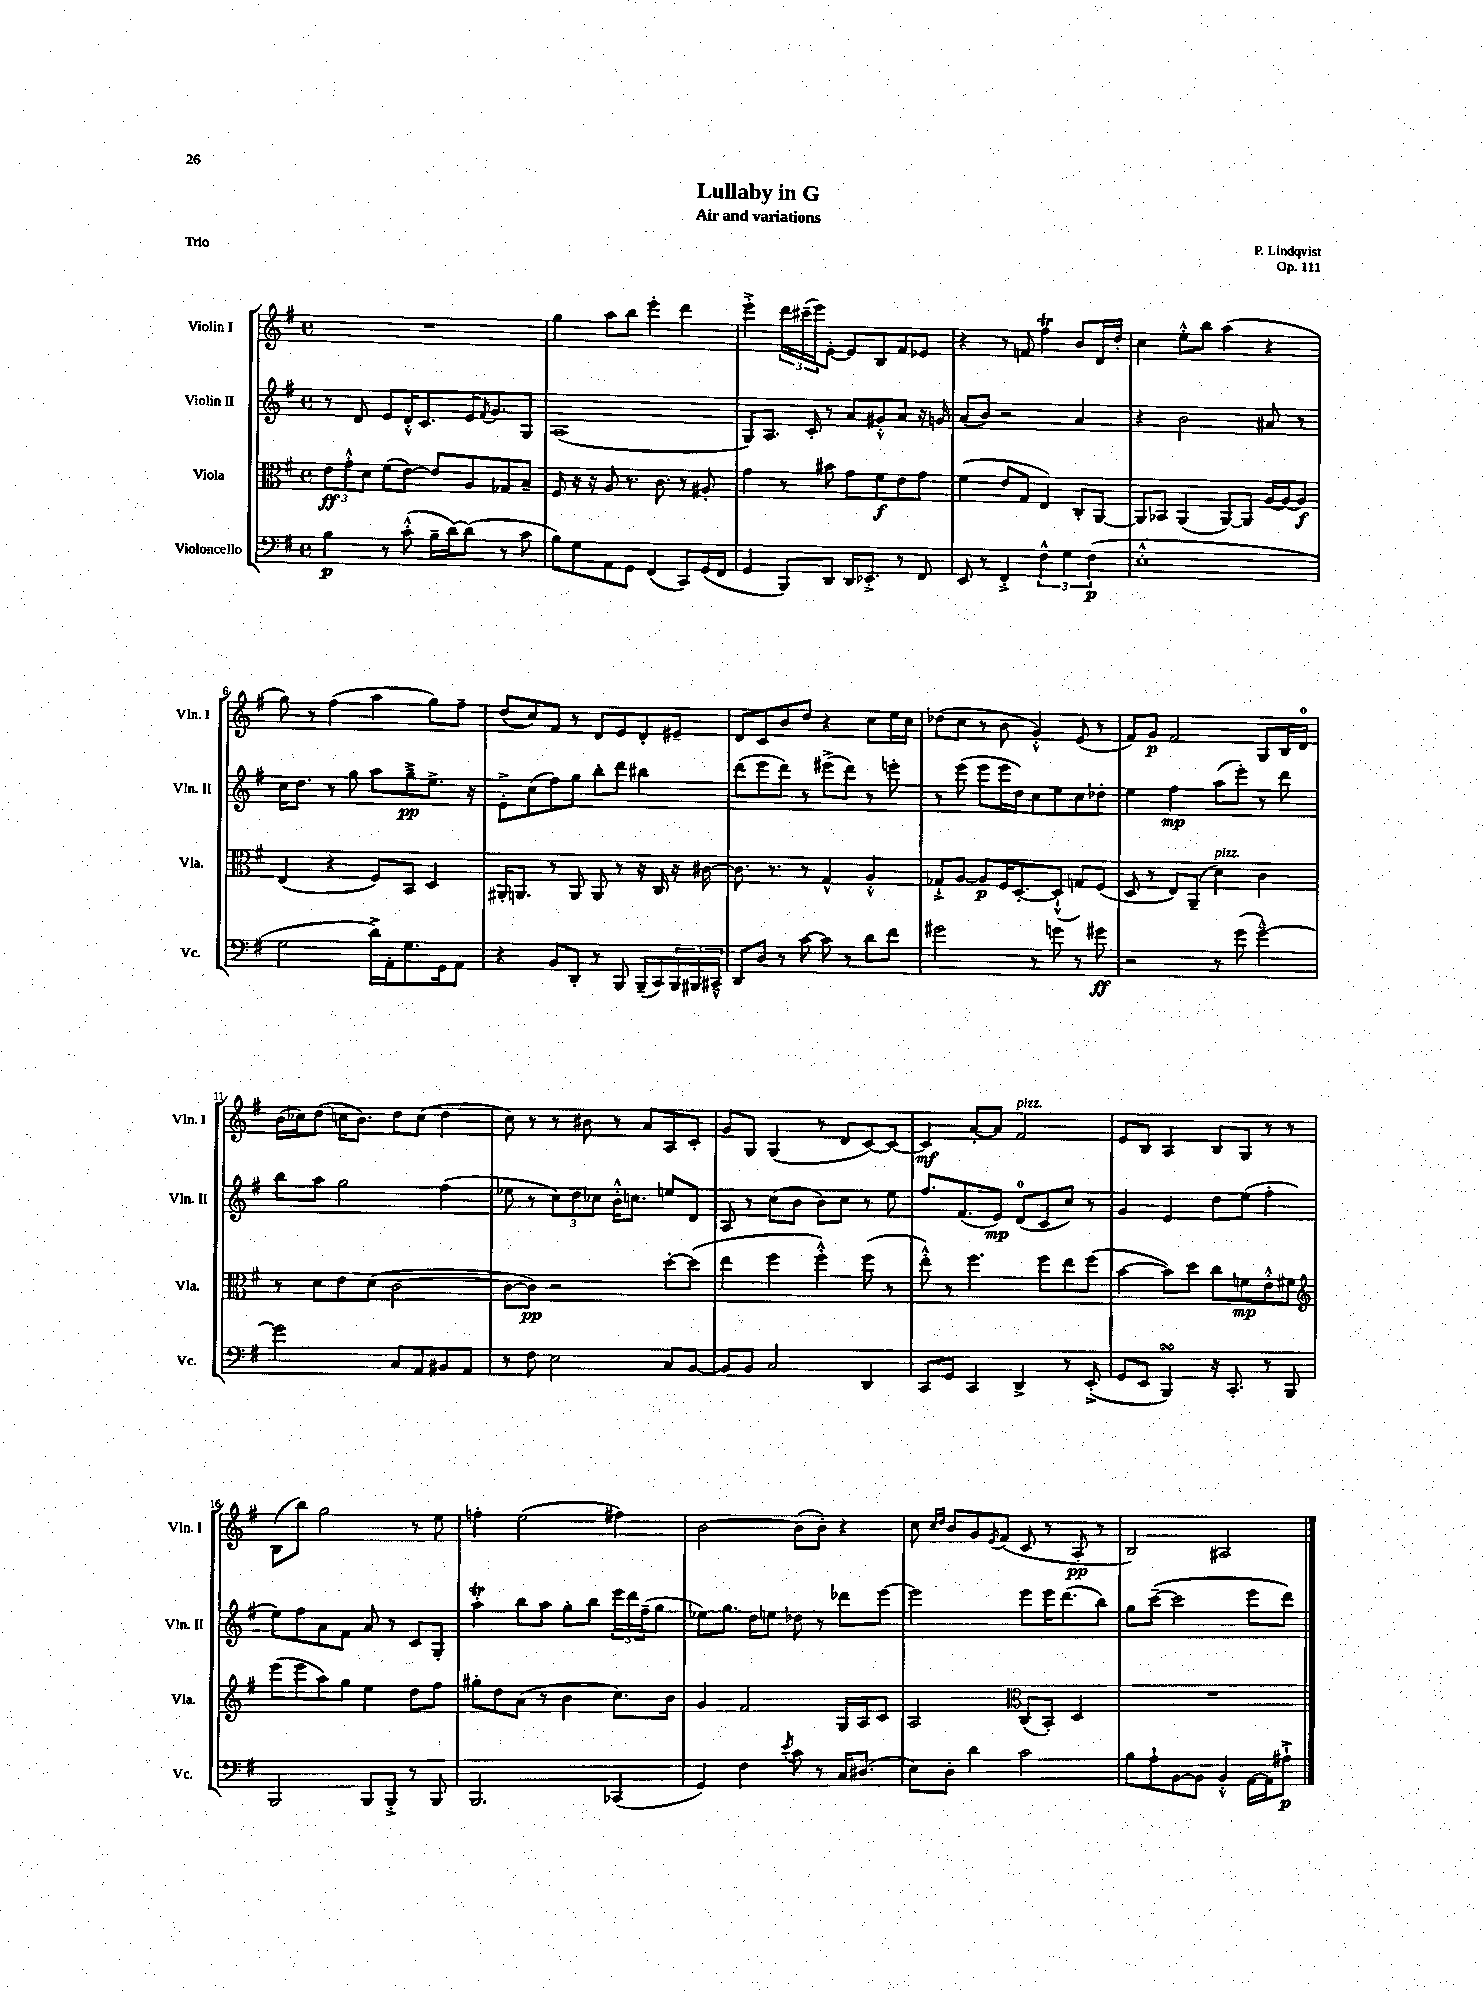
\header { title = "Lullaby in G" composer = "P. Lindqvist" subtitle = "Air and variations" opus = "Op. 111" piece = "Trio" }
<<
\new StaffGroup <<
\new Staff = "s0" \with { instrumentName = "Violin I" shortInstrumentName = "Vln. I" } {
    \clef treble \key g \major \defaultTimeSignature \time 4/4
    R1 |
    g''4 a''8 b''8 e'''4-. d'''4 |
    e'''4-.-> \tuplet 3/2 { d'''16 cis'''16--( e'''16) } e'8~-. e'8 b8 fis'8 ees'8 |
    r4 r8 f'8 fis''4\trill b'8 d'16 d''16-. |
    c''4 e''8-.-^ b''8 a''4( r4 |
    g''8) r8 fis''4( a''4 g''8) fis''8-- |
    d''8( c''8) fis'8 r8 d'8 e'8 d'8-. eis'8-- |
    d'8 c'8 b'8 d''8 r4 c''8 e''16 c''16 |
    des''8( c''8 r8 b'8 g'4-.-^) e'8( r8 |
    fis'8) g'8\p fis'2 g8 b16 d'16-0 |
    b'16( ces''16) d''8( c''16 b'8.) d''8 c''8( d''4 |
    c''8) r8 r8 bis'8 r8 a'8 a8 c'8-. |
    g'8 g8 g4( r8 d'8 c'8~) c'8~ |
    c'4\mf a'8~-. a'8 fis'2^\markup { \italic "pizz." } |
    e'8 b8 a4 b8 g8 r8 r8 |
    b8( b''8) g''2 r8 e''8 |
    f''4-. e''2( fis''4) |
    b'2~ b'8( b'8-.) r4 |
    c''8 \grace { c''16 d''16 } b'8 g'8 \acciaccatura { e'8 } fis'8( c'8 r8 a8-.\pp r8 |
    b2) ais2 \bar "|." |
}
\new Staff = "s1" \with { instrumentName = "Violin II" shortInstrumentName = "Vln. II" } {
    \clef treble \key g \major \defaultTimeSignature \time 4/4
    r8 d'8 e'8 d'16-.-^ c'8. e'16 \acciaccatura { fis'8 } g'8. g8 |
    a1( |
    g8) a8. c'16-. r8 a'8 gis'8-.-^ a'8 r16 g'16 |
    a'8( b'8) r2 a'4 |
    r4 b'2 ais'8 r8 |
    c''16 d''8. r8 g''8 a''8 g''8--->\pp e''8.-> r16 |
    e'8-.-> c''8( fis''8) g''8 b''8-. d'''8 bis''4 |
    d'''8( e'''8 d'''8) r8 eis'''8->( d'''8) r8 e'''8-. |
    r8 e'''8( e'''8 e'''16 d''16) c''8 e''8 c''8 des''8-. |
    e''4 fis''4\mp a''8( e'''8-.) r8 d'''8 |
    b''8 a''8 g''2 fis''4( |
    ees''8 r8 \tuplet 3/2 { c''8) d''8 ces''8 } b'16-.-^ c''8. e''8 d'8 |
    a8 r8 c''8( b'8 b'8) c''8 r8 e''8 |
    fis''8. fis'8.( e'8\mp) d'8-0( c'8 c''8) r8 |
    g'4 e'4 d''8 e''8( fis''4-. |
    e''8) fis''8 a'8 fis'8 a'8 r8 c'8 g8-. |
    a''4-.\trill b''8 a''8 g''8-. b''8 \tuplet 3/2 { e'''16 d'''16 fis''16--( } g''8 |
    ees''8) g''8. d''16 e''8 des''8 r8 des'''8 e'''8~ |
    e'''2 e'''8 e'''16 d'''8.( b''8) |
    g''8 c'''8~--( c'''2 e'''8 d'''8) \bar "|." |
}
\new Staff = "s2" \with { instrumentName = "Viola" shortInstrumentName = "Vla." } {
    \clef alto \key g \major \defaultTimeSignature \time 4/4
    \tuplet 3/2 { e'8\ff g'8-.-^ d'8 } fis'8( e'8~) e'8 a8 ges8 b8-- |
    fis8 r16 r16 a8 r8. c'8. r8 ais8-. |
    g'4 r8 bis'8 g'8 fis'8\f e'8 g'8 |
    fis'4( e'8 g8 e4) c8-. a,8~ |
    a,8 bes,8 a,4( a,8~) a,8 a16~ a16~ a8\f |
    e4( r4 fis8) b,8 d4 |
    ais,16-. a,8. r8 a,8 a,8 r8 r16 c16 r16 cis'16~ |
    cis'8. r8. r8 g4-^ a4-.-^ |
    ges8-!-> a8~ a8\p fis16 d8.~-. d8-!-^( g8) fis8( |
    d8 r8 e8) a,8--( d'4^\markup { \italic "pizz." }) c'4 |
    r8 d'8 e'8 d'8( c'2~ |
    c'8~ c'8\pp) r2 d''8~-. d''8( |
    e''4 fis''4 fis''4-.-^) fis''8( r8 |
    e''8-.-^) r8 fis''4. fis''8 e''8 fis''8( |
    b'4~ b'8) d''8 c''8 f'8\mp e'8-.-^ fis'8 |
    \clef treble e'''8( e'''8 a''8) g''8 e''4 d''8 fis''8 |
    gis''8-. d''8 a'8( r8 b'4 c''8.) b'16 |
    g'4 fis'2 g16 a16 c'8 |
    a2 \clef alto c8( b,8-.) d4 |
    R1 \bar "|." |
}
\new Staff = "s3" \with { instrumentName = "Violoncello" shortInstrumentName = "Vc." } {
    \clef bass \key g \major \defaultTimeSignature \time 4/4
    b4\p r8 c'8-.-^( b16-- d'16~) d'8( r8 c'8 |
    b8) g8 a,8 g,8 fis,4( c,8) g,16( fis,16 |
    g,4 b,,8) d,8 d,16 ees,8.-.-> r8 fis,8 |
    e,8 r8 fis,4-.-> \tuplet 3/2 { fis4-^ g4 fis4\p( } |
    e1-.-^ |
    g2 d'16->) a,16-. g8. g,16 a,8 |
    r4 b,8 d,8-. r8 b,,8 b,,16--( c,16) \tuplet 3/2 { b,,16 bis,,16 cis,16---^ } |
    d,8 d8 r8 c'8~ c'8 r8 d'8 fis'8 |
    gis'2 r8 g'8 r8 gis'8\ff |
    r2 r8 g'8( g'4~---^) |
    g'2 c8 a,8 bis,8 a,8 |
    r8 fis8 e2 c8 b,8~ |
    b,8 b,8 c2 d,4 |
    c,8 g,8 c,4 d,4-> r8 e,8-.->( |
    g,8 e,8 b,,4\turn) r16 c,8.-. r8 b,,8 |
    b,,2 b,,8 b,,8-.-> r8 b,,8 |
    b,,2. ces,4( |
    g,4) fis4 \acciaccatura { e'8 } c'8 r8 c16 dis8.( |
    e8) d8-. d'4 c'2 |
    b8 a8-! b,8~ b,8 b,4-.-^ a,16~ a,16 ais8-!->\p \bar "|." |
}
>>
>>
